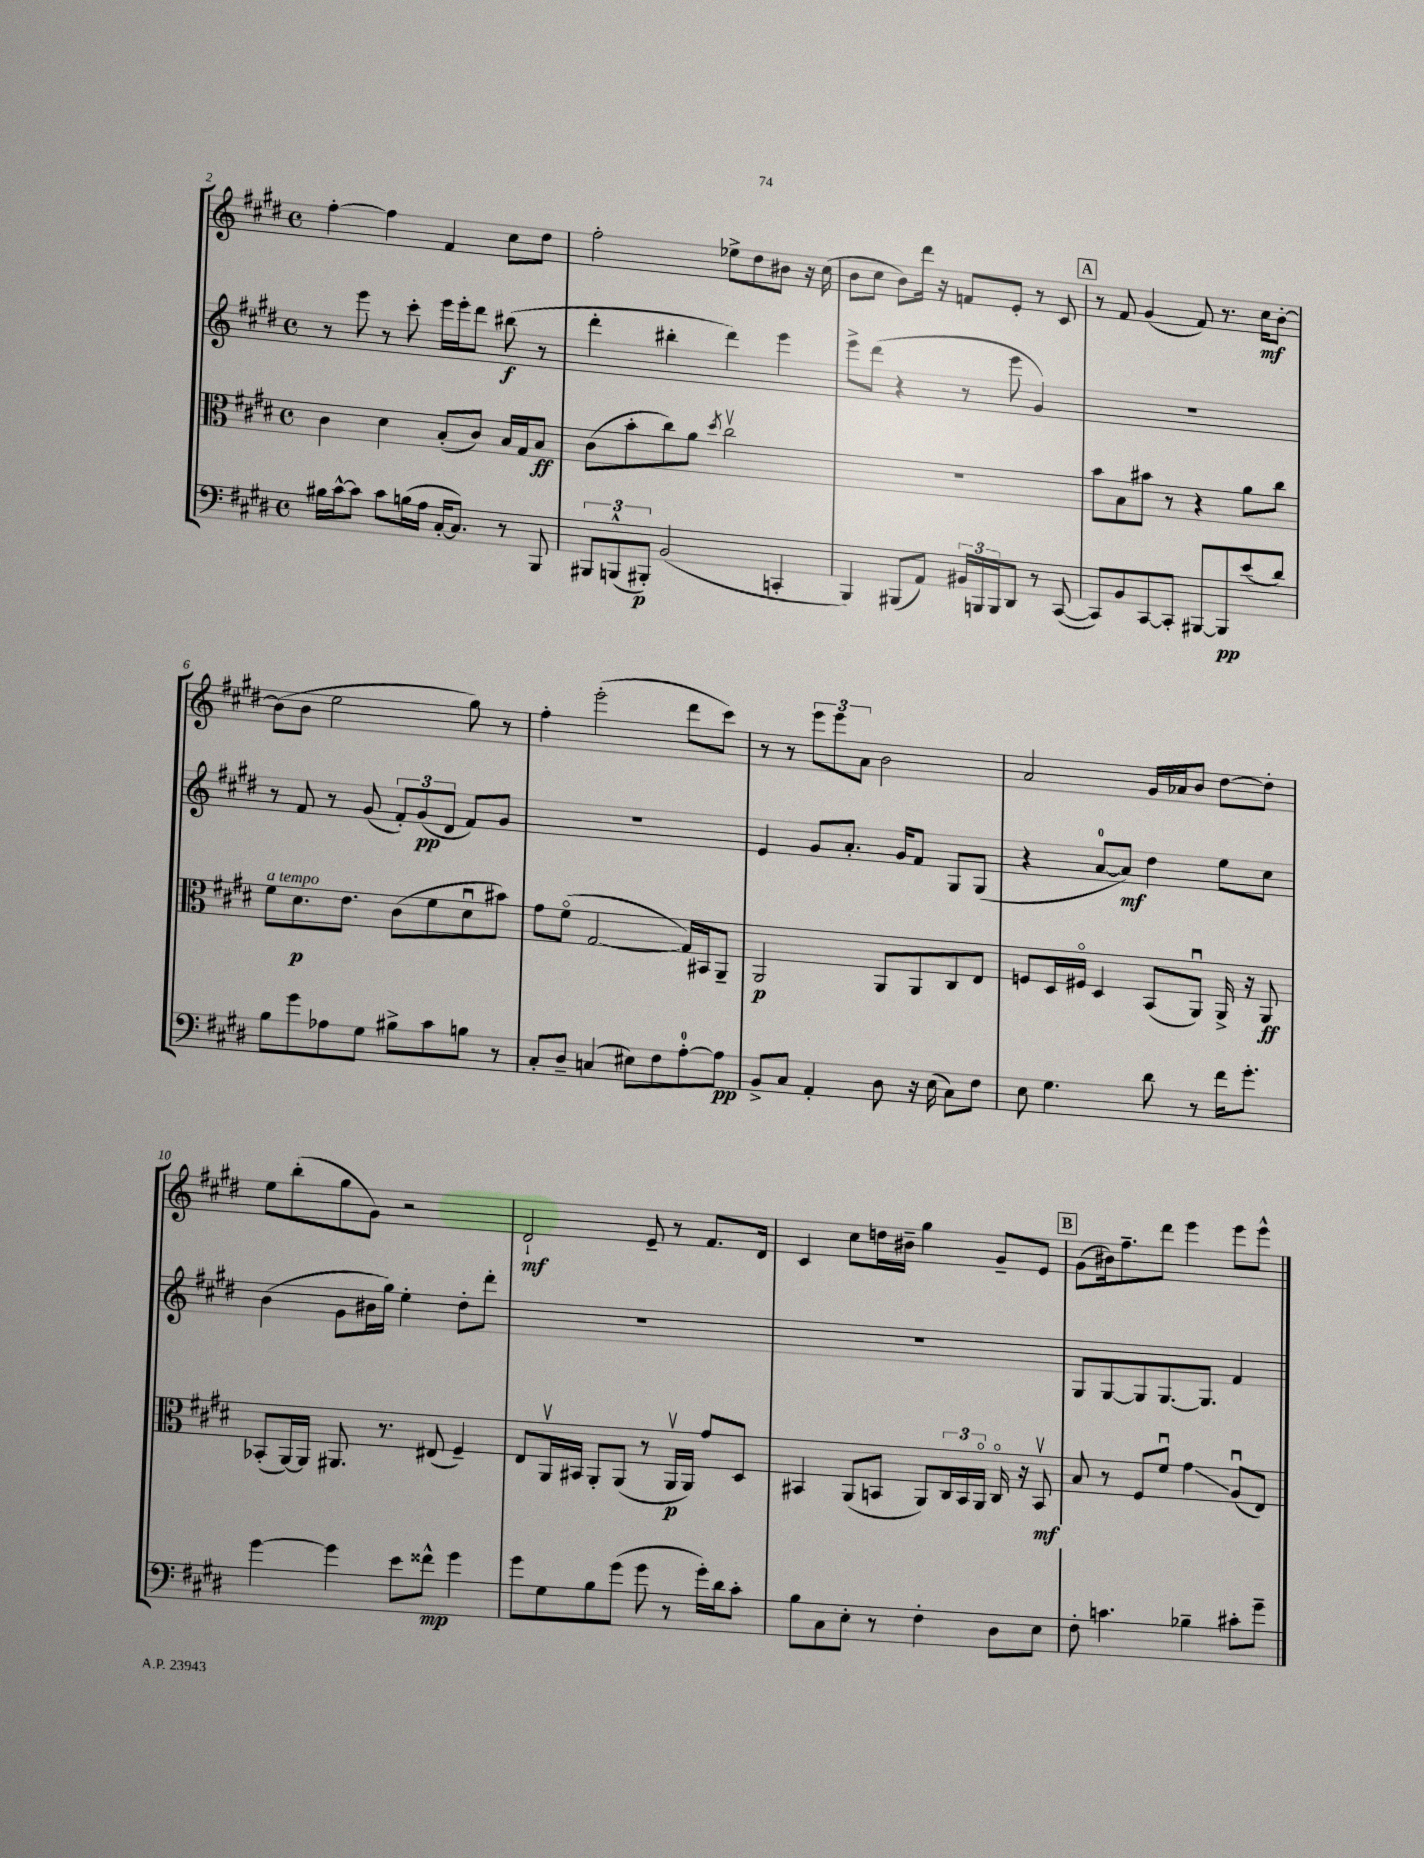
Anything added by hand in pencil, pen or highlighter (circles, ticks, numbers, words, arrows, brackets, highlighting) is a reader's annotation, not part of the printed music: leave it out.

**kern	**kern	**kern	**kern
*staff4	*staff3	*staff2	*staff1
*clefF4	*clefC3	*clefG2	*clefG2
*k[f#c#g#d#]	*k[f#c#g#d#]	*k[f#c#g#d#]	*k[f#c#g#d#]
*M4/4	*M4/4	*M4/4	*M4/4
*met(c)	*met(c)	*met(c)	*met(c)
16B#\LL	4c#\	8r	[4ff#'\
[16c#^^\J	.	.	.
8c#\]J	.	8eee\	.
8c#\L	4d#\	8r	4ff#\]
(16B\L	.	8ccc#'\	.
16A\JJ	.	.	.
[16C#'/LK	(8B'/L	16eee\LL	4f#/
8.C#/]J)	.	16eee'\J	.
.	8c#/J)	8ddd#\J	.
8r	16B/LL	(8bb#\	8cc#\L
.	16G#/J	.	.
8BBB/	8B/J	8r	8dd#\J
=	=	=	=
12BBB#/L	(8c#\L	4ddd#'\	2ff#'\
(12BBB^^/	.	.	.
.	8b'\	.	.
12BBB#'/J)	.	.	.
(2BB/	8cc#\)	4bb#'\	.
.	8a\J	.	.
.	8qdd#/	.	.
.	2cc#v\	4ddd#\)	8ee-^\L
.	.	.	8dd#\
4CC'/	.	4eee\	8b#\J
.	.	.	16r
.	.	.	(16cc#\
=	=	=	=
4BBB/)	1r	8eee^\L	8b\L
.	.	(8ddd#\J	8cc#\J
(8BBB#/L	.	4r	8b\L)
8AA/J)	.	.	16ddd#\Jk
.	.	.	16r
24BB#/LL	.	8r	8f/L
24BBB/	.	.	.
24BBB/J	.	.	.
8DD#/J	.	8eee\	8e'/J
8r	.	4g#/)	8r
([8CC#/	.	.	8c#/
=	=	=	=
8CC#/]L)	8b\L	1r	8r
8BB/	8B\	.	8f#/
[8CC#/	8b#\J	.	(4g#/
8CC#'/]J	8r	.	.
[8BBB#/L	4r	.	8f#/)
8BBB#/]	.	.	8.r
(8e/	8a\L	.	.
.	.	.	16cc#\LK
8d#/J)	8cc#\J	.	[8b'\J
=	=	=	=
8B\L	8f#\L	8r	(8b\]L
8g#\	8.d#\	8f#/	8b\J
8A-\	.	8r	2ee\
.	8.e\J	.	.
8G#\J	.	(8g#/	.
8B#^\L	(8c#\L	12f#'/L)	.
.	.	(12g#/	.
8c#\	8f#\	.	.
.	.	12d#/J	.
8B\J	8d#u\	8f#/L)	8gg#\)
8r	8b#\J)	8g#/J	8r
=	=	=	=
8C#'/L	8g#\L	1r	4ff#'\
8D#~/J	(8f#o\J	.	.
(4C/	[2G#/	.	(2eee'\
8E#\L)	.	.	.
8F#\	.	.	.
[8A'\	16G#/]LL)	.	8ddd#\L
.	16BB#/J	.	.
8A\]J	8AA~/J	.	8ccc#\J)
=	=	=	=
8BB^/L	2AA/	4e/	8r
8C#/J	.	.	8r
4AA'/	.	8g#/L	12eee\L
.	.	.	12eee\
.	.	8.a'/J	.
.	.	.	12a\J
8D#\	8AA/L	.	2b\
.	.	16g#/LK	.
16r	8AA/	8f#/J	.
(16E\	.	.	.
8C#\L)	8C#/	8G#/L	.
8F#\J	8E/J	(8G#/J	.
=	=	=	=
8E\	8F/L	4r	2a/
4.G#\	16D#/L	.	.
.	16F#o/JJ	.	.
.	4D#/	[8a/L	.
.	.	8a/]J)	.
8d#\	(8BB/L	4dd#\	16g#/LL
.	.	.	16a-/J
8r	8AAu/J)	.	8b/J
16f#\LK	16AA^/	8ee\L	[8dd#\L
8.g#'\J	16r	.	.
.	8AA/	8cc#\J	8dd#'\]J
=	=	=	=
[4g#\	(8BB-'/L	(4b\	8ee\L
.	[16AA/L)	.	(8bb'\
.	16AA/]JJ	.	.
4g#\]	8.AA#/	8g#\L	8gg#\
.	.	16b#\L	8g#\J)
.	8.r	16gg#\JJ)	.
8e\L	.	4ee'\	2r
8f##^^\J	(8E#/	.	.
4g#\	4F#~/)	8dd#'\L	.
.	.	8ddd#'\J	.
=	=	=	=
8g#\L	8E/L	1r	2d#`/
8G#\	16AAv/L	.	.
.	16BB#/JJ	.	.
8B\	8AA'/L	.	.
(8g#\J	(8AA/J	.	.
8g#\	8r	.	8e~/
8r	16AAv/LL	.	8r
.	16AA/JJ)	.	.
16g#'\LL)	8g#/L	.	8.f#/L
16d#\J	.	.	.
8c#'\J	8D#/J	.	.
.	.	.	16d#/Jk
=	=	=	=
8B\L	4BB#/	1r	4c#/
8C#\	.	.	.
8E'\J	(8AA/L	.	8cc#\L
8r	8BB/J	.	16dd\L
.	.	.	16b#~\JJ
4F#'\	8AA/L)	.	4gg#\
.	24C#/L	.	.
.	24BB/	.	.
.	24AAo/JJ	.	.
8D#\L	16C#o/	.	8g#~/L
.	16r	.	.
8E\J	8BBv/	.	8e/J
=	=	=	=
8F#'\	8B/	8G#/L	(8g#\L
4.c\	8r	[8G#/	16b#\k)
.	.	.	8.ff#~\
.	8F#/L	8G#/]	.
.	8f#u/J	[8.G#/	8ddd#\J
4B-~\	4g#\	.	4eee\
.	.	8.G#/]J	.
8c#'\L	(8Au/L	4f#/	8eee\L
8g#~\J	8E/J)	.	8eee^^\J
==	==	==	==
*-	*-	*-	*-
